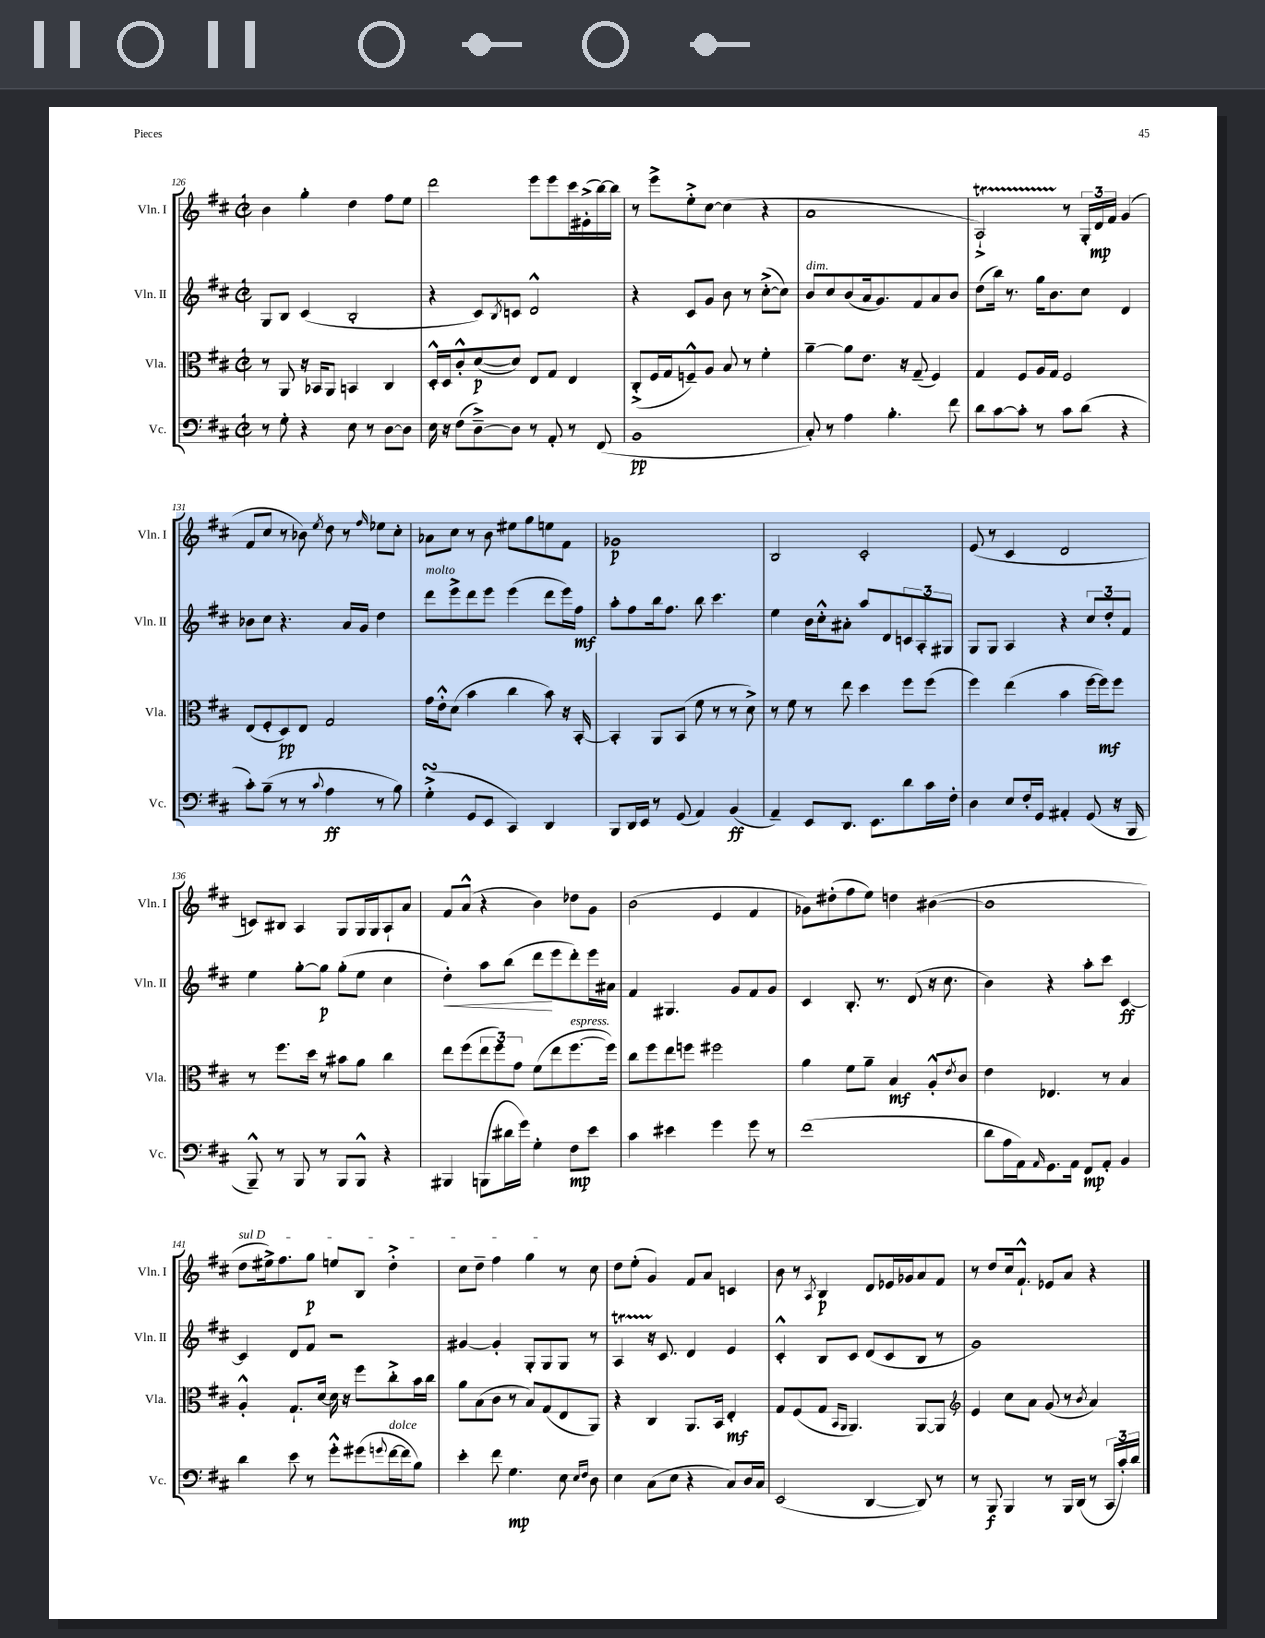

**kern	**dynam	**kern	**dynam	**kern	**dynam	**kern	**dynam
*part4	*part4	*part3	*part3	*part2	*part2	*part1	*part1
*staff4	*staff4	*staff3	*staff3	*staff2	*staff2	*staff1	*staff1
*I"Vc.	*	*I"Vla.	*	*I"Vln. II	*	*I"Vln. I	*
*I'Vc.	*	*I'Vla.	*	*I'Vln. II	*	*I'Vln. I	*
*clefF4	*	*clefC3	*	*clefG2	*	*clefG2	*
*k[f#c#]	*	*k[f#c#]	*	*k[f#c#]	*	*k[f#c#]	*
*M2/2	*	*M2/2	*	*M2/2	*	*M2/2	*
*met(c|)	*	*met(c|)	*	*met(c|)	*	*met(c|)	*
=126	=126	=126	=126	=126	=126	=126	=126
8r	.	8r	.	8G/L	.	4b\	.
8G'\	.	8AA/	.	8B/J	.	.	.
4r	.	16r	.	(4c#/	.	4gg'\	.
.	.	16BB-X/KL	.	.	.	.	.
.	.	8AA/J	.	.	.	.	.
8E\	.	4BBn/	.	2B'/	.	4dd\	.
8r	.	.	.	.	.	.	.
[8D\L	.	4C#/	.	.	.	8ff#\L	.
8D\J]	.	.	.	.	.	8ee\J	.
=127	=127	=127	=127	=127	=127	=127	=127
16E\	.	16D'^^/LL	.	4r	.	2ddd\	.
16r	.	16D/J	.	.	.	.	.
(8F#\L	.	8c#'^^/	.	.	.	.	.
[8D~^\)	.	([8d/	p	8c#/L)	.	.	.
.	.	.	.	8qB/	.	.	.
8D\J]	.	8d/J])	.	8cn/J	.	.	.
8r	.	8E/L	.	2d^^/	.	8eee\L	.
8AA'/	.	8G/J	.	.	.	8eee\	.
8r	.	4E/	.	.	.	16ccc#\L	.
.	.	.	.	.	.	(16e#X'^\	.
(8FF#/	.	.	.	.	.	[16bb\)	.
.	.	.	.	.	.	16bb\JJ]	.
=128	=128	=128	=128	=128	=128	=128	=128
1BB	pp	(8C#'^/L	.	4r	.	8r	.
.	.	16F#/L	.	.	.	8eee^\L	.
.	.	16G/J	.	.	.	.	.
.	.	8Fn~^^/)	.	8c#/L	.	8ee'^\	.
.	.	8A/J	.	8g/J	.	[8cc#\J	.
.	.	8B/	.	8b\	.	(4cc#\]	.
.	.	8r	.	8r	.	.	.
.	.	4f#'\	.	([8cc#'^\L	.	4r	.
.	.	.	.	8cc#\J])	.	.	.
=129	=129	=129	=129	=129	=129	=129	=129
!	!	!	!	!LO:TX:a:i:t=dim.	!	!	!
8C#'/)	.	[4a~\	.	8b/L	.	1a	.
8r	.	.	.	8cc#/	.	.	.
4A\	.	8a\L]	.	(8b/	.	.	.
.	.	8.e\J	.	16a/k	.	.	.
.	.	.	.	8.g/)	.	.	.
4.B'\	.	.	.	.	.	.	.
.	.	16r	.	.	.	.	.
.	.	(8G~/	.	8f#/	.	.	.
.	.	4F#/)	.	8a/	.	.	.
8f#\	.	.	.	8b/J	.	.	.
=130	=130	=130	=130	=130	=130	=130	=130
8d\L	.	4G/	.	(8dd\L	.	2AT`^/)	.
[8c#\	.	.	.	16bb\Jk)	.	.	.
.	.	.	.	8.r	.	.	.
8c#'\J]	.	8F#/L	.	.	.	.	.
8r	.	16A/L	.	16gg\KL	.	.	.
.	.	16G/JJ	.	8.b\	.	.	.
8c#\L	.	2F#/	.	.	.	8r	.
(8d\J	.	.	.	8cc#\J	.	24G'/LL	.
.	.	.	.	.	.	24d/	mp
.	.	.	.	.	.	24f#/JJ	.
4r	.	.	.	4d/	.	(4g/	.
!!LO:LB:g=z
=131	=131	=131	=131	=131	=131	=131	=131
8c#'\L)	.	(8E/L	.	8b-X\L	.	8f#/L	.
(8B~\J	.	8F#'/	.	8cc#\J	.	8cc#/J	.
8r	.	8D/)	pp	4.r	.	8r	.
8r	.	8E/J	.	.	.	8b-X\)	.
8qqc#/	.	.	.	.	.	8qee/	.
4A\	ff	2G/	.	.	.	8dd\	.
.	.	.	.	16a/LL	.	8r	.
.	.	.	.	16g/JJ	.	.	.
.	.	.	.	.	.	16qqff#/	.
8r	.	.	.	4dd\	.	8ee-X\L	.
8B\)	.	.	.	.	.	8cc#'\J	.
=132	=132	=132	=132	=132	=132	=132	=132
!	!	!	!	!LO:TX:a:i:t=molto	!	!	!
(4GsSSs'^\	.	16g\LL	.	8ddd\L	.	8a-X\L	.
.	.	16e'^^\J	.	.	.	.	.
.	.	(8d\J	.	8eee^\	.	8cc#\J	.
8GG/L	.	4b\	.	8ddd\	.	8r	.
8EE/J	.	.	.	8eee\J	.	8b\	.
4CC#/)	.	4cc#\	.	(4eee\	.	8ee#X\L	.
.	.	.	.	.	.	8gg\	.
4DD/	.	8b\)	.	8ddd\L	.	8een\	.
.	.	16r	.	16eee\L)	.	8f#\J	.
.	.	[16BB'/	.	16ff#\JJ	mf	.	.
=133	=133	=133	=133	=133	=133	=133	=133
8BBB/L	.	4BB'/]	.	8aa'\L	.	1g-X	p
16DD/L	.	.	.	8ff#\	.	.	.
16EE/JJ	.	.	.	.	.	.	.
8r	.	8AA/L	.	16bb\k	.	.	.
.	.	.	.	8.ff#\J	.	.	.
(8GG/	.	(8BB/J	.	.	.	.	.
4AA/)	.	8f#\	.	8bb\	.	.	.
.	.	8r	.	4.ccc#\	.	.	.
(4BB/	ff	8r	.	.	.	.	.
.	.	8d^\)	.	.	.	.	.
=134	=134	=134	=134	=134	=134	=134	=134
4AA~/)	.	8r	.	4ee\	.	2B/	.
.	.	8f#\	.	.	.	.	.
8EE/L	.	8r	.	16b\LL	.	.	.
.	.	.	.	16cc#'^^\J	.	.	.
8.DD/J	.	8ee\	.	8a#X'\J	.	.	.
.	.	4dd\	.	8aa/L	.	2c#'/	.
8.EE\L	.	.	.	.	.	.	.
.	.	.	.	8d/	.	.	.
8d\	.	8ff#\L	.	12cn/	.	.	.
.	.	.	.	12A'/	.	.	.
16c#\L	.	(8ff#\J	.	.	.	.	.
.	.	.	.	12G#X/J	.	.	.
16F#'\JJ	.	.	.	.	.	.	.
=135	=135	=135	=135	=135	=135	=135	=135
4D\	.	4ff#\)	.	8G/L	.	(8e/	.
.	.	.	.	8G/J	.	8r	.
8E/L	.	(4ee\	.	4A/	.	4c#/	.
16F#'/L	.	.	.	.	.	.	.
16GG/JJ	.	.	.	.	.	.	.
4AA#X'/	.	4b\	.	4r	.	2d/	.
(8GG/	.	[16ff#\LL	.	12cc#/L	.	.	.
.	.	16ff#\J])	mf	.	.	.	.
.	.	.	.	12dd'/	.	.	.
16r	.	8ff#\J	.	.	.	.	.
.	.	.	.	12f#/J	.	.	.
16BBB/	.	.	.	.	.	.	.
!!LO:LB:g=z
=136	=136	=136	=136	=136	=136	=136	=136
8BBB~^^/)	.	8r	.	4ee\	.	8cn/L)	.
8r	.	8.ff#\L	.	.	.	8B#X/J	.
8BBB/	.	.	.	[8gg'\L	.	4A/	.
.	.	16dd\Jk	.	.	.	.	.
8r	.	8r	.	8gg\J]	p	.	.
8BBB/L	.	8b#X\L	.	(8gg'\L	.	8G/L	.
8BBB^^/J	.	8a\J	.	8ee\J	.	16G/L	.
.	.	.	.	.	.	16G/J	.
4r	.	4cc#\	.	4cc#\	.	8A`/	.
.	.	.	.	.	.	8a/J	.
=137	=137	=137	=137	=137	=137	=137	=137
!	!	!	!	!	!LO:HP:b	!	!
4BBB#X/	.	8ee\L	.	4dd'\)	<	8f#/L	.
.	.	(8ff#\	.	.	.	(8a^^/J	.
(8BBBn\L	.	12ee\	.	8aa\L	.	4r	.
.	.	12ff#\)	.	.	.	.	.
16d#X\L	.	.	.	(8bb\J	.	.	.
.	.	12g\J	.	.	.	.	.
16g\JJ)	.	.	.	.	.	.	.
4G'\	.	(8f#\L	.	8ddd\L	.	4b\)	.
.	.	8ee\	.	8eee\	[	.	.
!	!	!LO:TX:a:i:t=espress.	!	!	!	!	!
8F#\L	mp	[8.ff#\	.	8ddd'\)	.	8dd-X\L	.
8e\J	.	.	.	16eee\L	.	8g\J	.
.	.	16ff#\Jk])	.	16a#X\JJ	.	.	.
=138	=138	=138	=138	=138	=138	=138	=138
4c#\	.	8cc#\L	.	4f#/	.	(2b\	.
.	.	8ff#\	.	.	.	.	.
4e#X\	.	8ee\	.	4.G#X/	.	.	.
.	.	8ffn\J	.	.	.	.	.
4g\	.	2ff#X\	.	.	.	4e/	.
.	.	.	.	8g/L	.	.	.
8g\	.	.	.	8f#/	.	4f#/	.
8r	.	.	.	8g/J	.	.	.
=139	=139	=139	=139	=139	=139	=139	=139
(1f#	.	4a\	.	4c#/	.	8g-X\L)	.
.	.	.	.	.	.	(8dd#X'\	.
.	.	8f#\L	.	8.B'/	.	8ff#\	.
.	.	8a~\J	.	.	.	8ee\J)	.
.	.	.	.	8.r	.	.	.
.	.	4B/	mf	.	.	4ddn\	.
.	.	.	.	(8d/	.	.	.
.	.	8A'^^/L	.	16r	.	([4b#X\	.
.	.	.	.	8.cc#\	.	.	.
.	.	8qe/	.	.	.	.	.
.	.	8c#/J	.	.	.	.	.
=140	=140	=140	=140	=140	=140	=140	=140
8d\L	.	4e\	.	4b\)	.	1b#]	.
16A\L	.	.	.	.	.	.	.
16AA\J)	.	.	.	.	.	.	.
16qqAA/	.	.	.	.	.	.	.
8.GG\	.	4.E-X/	.	4r	.	.	.
16AA\Jk	.	.	.	.	.	.	.
8FF#/L	mp	.	.	8aa'\L	.	.	.
8AA'/J	.	8r	.	8ccc#\J	.	.	.
4BB/	.	4B/	.	[4c#/	ff	.	.
!!LO:LB:g=z
=141	=141	=141	=141	=141	=141	=141	=141
!	!	!	!	!	!	!LO:TX:a:i:t=sul D	!
4d\	.	4A'^^/	.	4c#/]	.	8dd\L	.
.	.	.	.	.	.	16ee#X^\k)	.
.	.	.	.	.	.	8.ff#\	.
8e\	.	8.G`/L	.	8d/L	.	.	.
8r	.	.	.	8f#/J	.	8gg\J	p
.	.	[16d/Jk	.	.	.	.	.
8g'^^\L	.	16d\]	.	2r	.	8een/L	.
.	.	16r	.	.	.	.	.
(8g#X\	.	8ff#\L	.	.	.	8B/J	.
8qqgn/	.	.	.	.	.	.	.
!LO:TX:a:i:t=dolce	!	!	!	!	!	!	!
[16f#\L	.	8cc#'^\	.	.	.	4dd'^\	.
16f#\J]	.	.	.	.	.	.	.
8B\J)	.	16b\L	.	.	.	.	.
.	.	16cc#\JJ	.	.	.	.	.
=142	=142	=142	=142	=142	=142	=142	=142
4e'\	.	8a\L	.	[4g#X/	.	8cc#\L	.
.	.	(8B\	.	.	.	8dd~\J	.
8f#\	.	8c#\J	.	4g#'/]	.	4ff#\	.
4.G\	mp	8r	.	.	.	.	.
.	.	8B/L)	.	8G'/L	.	4gg\	.
.	.	(8G/	.	8G/	.	.	.
8E\	.	8E/	.	8G/J	.	8r	.
16qqE/LL	.	.	.	.	.	.	.
16qqF#/JJ	.	.	.	.	.	.	.
8D\	.	8AA/J)	.	8r	.	8cc#\	.
=143	=143	=143	=143	=143	=143	=143	=143
4E\	.	4r	.	4AT/	.	8dd\L	.
.	.	.	.	.	.	(8ee'\J	.
(8C#\L	.	4C#/	.	16r	.	4g/)	.
.	.	.	.	8.c#/	.	.	.
8E\J	.	.	.	.	.	.	.
4r	.	8.AA/L	.	4d/	.	8f#/L	.
.	.	.	.	.	.	8a/J	.
.	.	16BB/Jk	.	.	.	.	.
8C#/L)	.	4E'/	mf	4e/	.	4cn/	.
16D/L	.	.	.	.	.	.	.
16C#/JJ	.	.	.	.	.	.	.
=144	=144	=144	=144	=144	=144	=144	=144
(2EE/	.	8G/L	.	4c#'^^/	.	8b\	.
.	.	(8F#/	.	.	.	8r	.
.	.	.	.	.	.	8qA/	.
.	.	8G/J	.	8B/L	.	4B/	p
.	.	16qqBB/LL	.	.	.	.	.
.	.	16qqAA/JJ	.	.	.	.	.
.	.	4.AA/)	.	8c#/J	.	.	.
[4DD/	.	.	.	(8d/L	.	8d/L	.
.	.	.	.	8c#/	.	16e-X/L	.
.	.	.	.	.	.	16g-X/J	.
8DD/])	.	[8AA/L	.	8B/J	.	8a/	.
8r	.	8AA/J]	.	8r	.	8f#/J	.
=145	=145	=145	=145	=145	=145	=145	=145
*	*	*clefG2	*	*	*	*	*
8r	.	4e/	.	1g)	.	8r	.
8BBB/	f	.	.	.	.	8dd/L	.
4BBB/	.	8cc#\L	.	.	.	16cc#/k	.
.	.	.	.	.	.	8.f#`^^/J	.
.	.	8a\J	.	.	.	.	.
8r	.	(8g/	.	.	.	8e-X/L	.
16BBB/LL	.	8r	.	.	.	8a/J	.
(16DD/JJ	.	.	.	.	.	.	.
.	.	8qb/	.	.	.	.	.
8r	.	4a/)	.	.	.	4r	.
24CC#/LL	.	.	.	.	.	.	.
24c#'/)	.	.	.	.	.	.	.
24d/JJ	.	.	.	.	.	.	.
==	==	==	==	==	==	==	==
*-	*-	*-	*-	*-	*-	*-	*-
